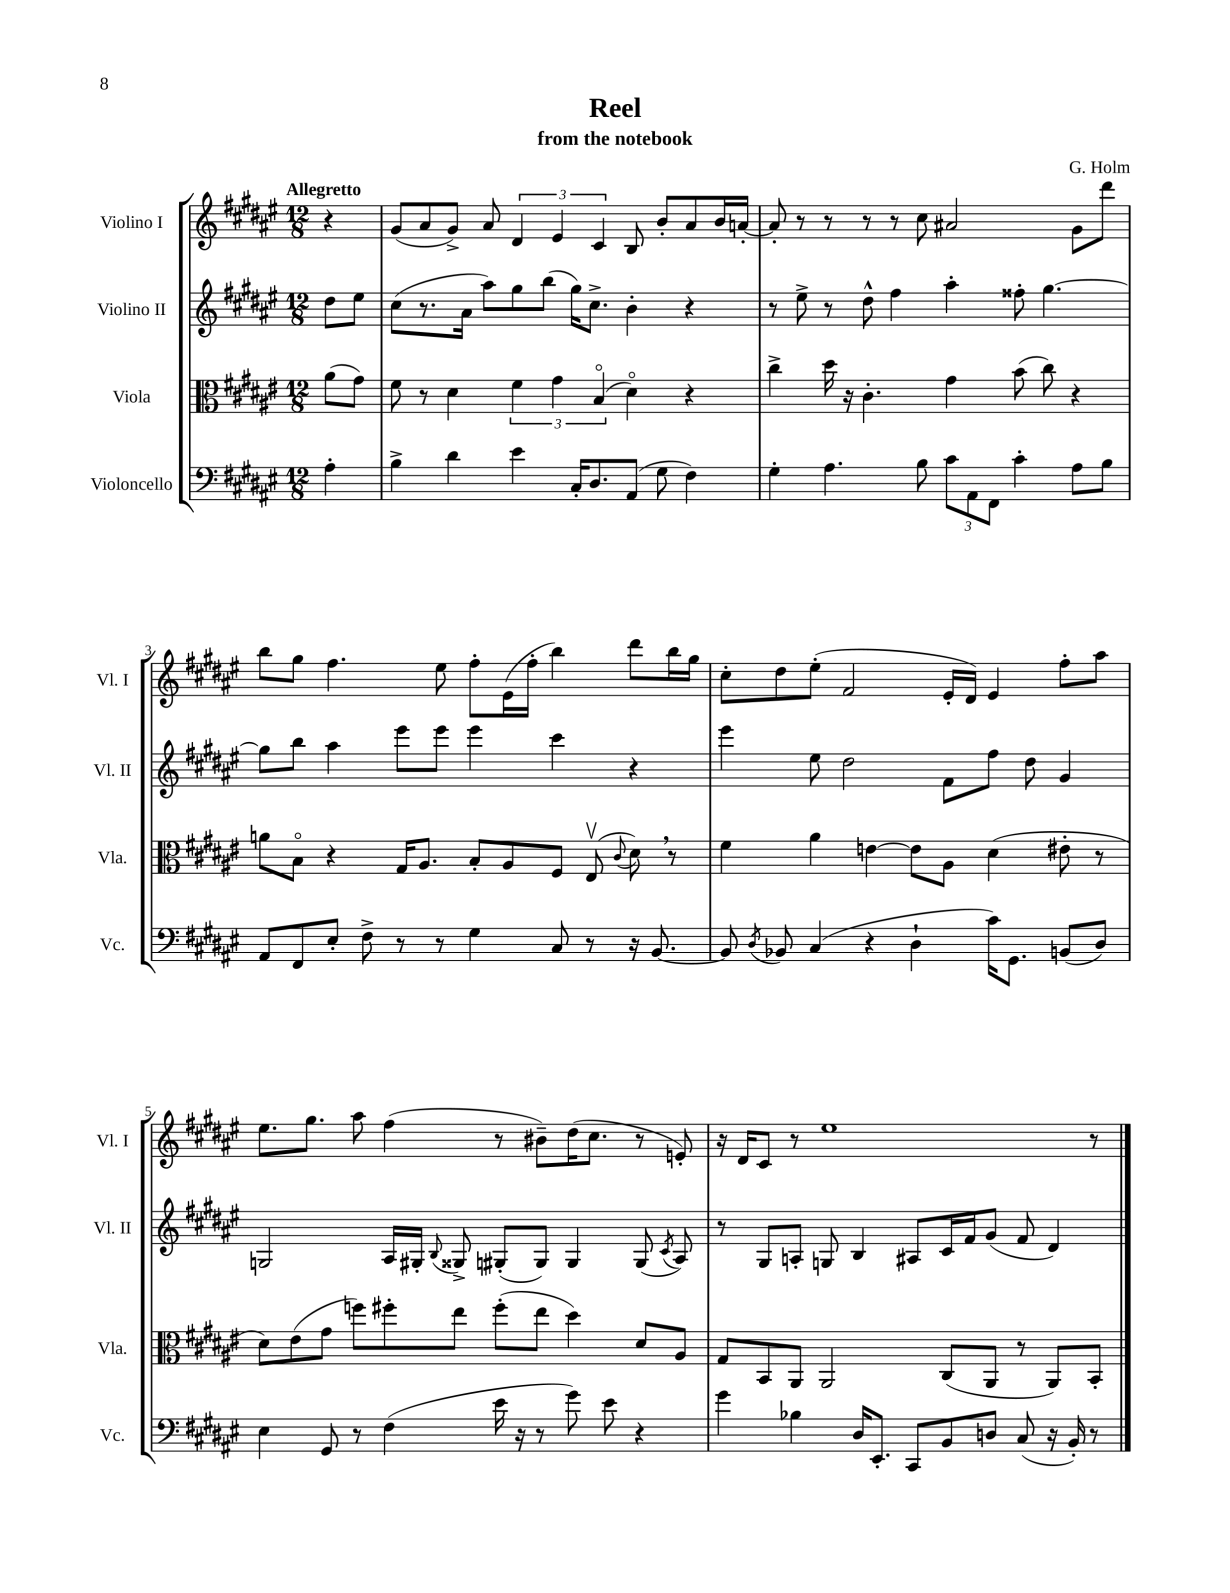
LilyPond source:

\header { title = "Reel" composer = "G. Holm" subtitle = "from the notebook" }
<<
\new StaffGroup <<
\new Staff = "s0" \with { instrumentName = "Violino I" shortInstrumentName = "Vl. I" } {
    \clef treble \key fis \major \numericTimeSignature \time 12/8 \partial 4 \tempo "Allegretto"
    \autoBeamOff r4 |
    gis'8[( ais'8 gis'8]->) ais'8 \tuplet 3/2 { dis'4 eis'4 cis'4 } b8 b'8[-. ais'8 b'16 a'16]~-. |
    a'8-. r8 r8 r8 r8 cis''8 ais'2 gis'8[ dis'''8] |
    b''8[ gis''8] fis''4. eis''8 fis''8[-. eis'16( fis''16]-. b''4) dis'''8[ b''16 gis''16] |
    cis''8[-. dis''8 eis''8]-.( fis'2 eis'16[-. dis'16]) eis'4 fis''8[-. ais''8] |
    eis''8.[ gis''8.] ais''8 fis''4( r8 bis'8[--) dis''16( cis''8.] r8 e'8-.) |
    r16 dis'16[ cis'8] r8 eis''1 r8 \bar "|." |
}
\new Staff = "s1" \with { instrumentName = "Violino II" shortInstrumentName = "Vl. II" } {
    \clef treble \key fis \major \numericTimeSignature \time 12/8 \partial 4
    \autoBeamOff dis''8[ eis''8] |
    cis''8[( r8. ais'16] ais''8[) gis''8 b''8]( gis''16[) cis''8.]-> b'4-. r4 |
    r8 eis''8-> r8 dis''8-^ fis''4 ais''4-. fisis''8-. gis''4.~ |
    gis''8[ b''8] ais''4 eis'''8[ eis'''8] eis'''4 cis'''4 r4 |
    eis'''4 eis''8 dis''2 fis'8[ fis''8] dis''8 gis'4 |
    g2 ais16[ gis16]-. \appoggiatura { b8 } gisis8-> gis8[-.( gis8]) gis4 gis8( \acciaccatura { cis'8 } ais8) |
    r8 gis8[ a8]-. g8 b4 ais8[ cis'16 fis'16 gis'8]( fis'8 dis'4) \bar "|." |
}
\new Staff = "s2" \with { instrumentName = "Viola" shortInstrumentName = "Vla." } {
    \clef alto \key fis \major \numericTimeSignature \time 12/8 \partial 4
    \autoBeamOff ais'8[( gis'8]) |
    fis'8 r8 dis'4 \tuplet 3/2 { fis'4 gis'4 b4\flageolet( } dis'4\flageolet) r4 |
    cis''4-> dis''16 r16 cis'4.-. gis'4 b'8( cis''8) r4 |
    a'8[ b8]\flageolet r4 gis16[ ais8.] b8[-. ais8 fis8] eis8\upbow( \appoggiatura { cis'8 } dis'8) \breathe r8 |
    fis'4 ais'4 e'4~ e'8[ ais8] dis'4( eis'8-. r8 |
    dis'8[) eis'8( gis'8] f''8[) fis''8-. eis''8] fis''8[-.( eis''8] dis''4) dis'8[ ais8] |
    gis8[ b,8 ais,8] ais,2 cis8[( ais,8] r8 ais,8[) b,8]-. \bar "|." |
}
\new Staff = "s3" \with { instrumentName = "Violoncello" shortInstrumentName = "Vc." } {
    \clef bass \key fis \major \numericTimeSignature \time 12/8 \partial 4
    \autoBeamOff ais4-. |
    b4-> dis'4 eis'4 cis16[-. dis8. ais,8]( gis8 fis4) |
    gis4-. ais4. b8 \tuplet 3/2 { cis'8[ ais,8 fis,8] } cis'4-. ais8[ b8] |
    ais,8[ fis,8 eis8]-. fis8-> r8 r8 gis4 cis8 r8 r16 b,8.~ |
    b,8 \acciaccatura { dis8 } bes,8 cis4( r4 dis4-! cis'16[) gis,8.] b,8[( dis8]) |
    eis4 gis,8 r8 fis4( eis'16 r16 r8 gis'8) eis'8 r4 |
    gis'4 bes4 dis16[ eis,8.]-. cis,8[ b,8 d8] cis8( r16 b,16-.) r8 \bar "|." |
}
>>
>>
